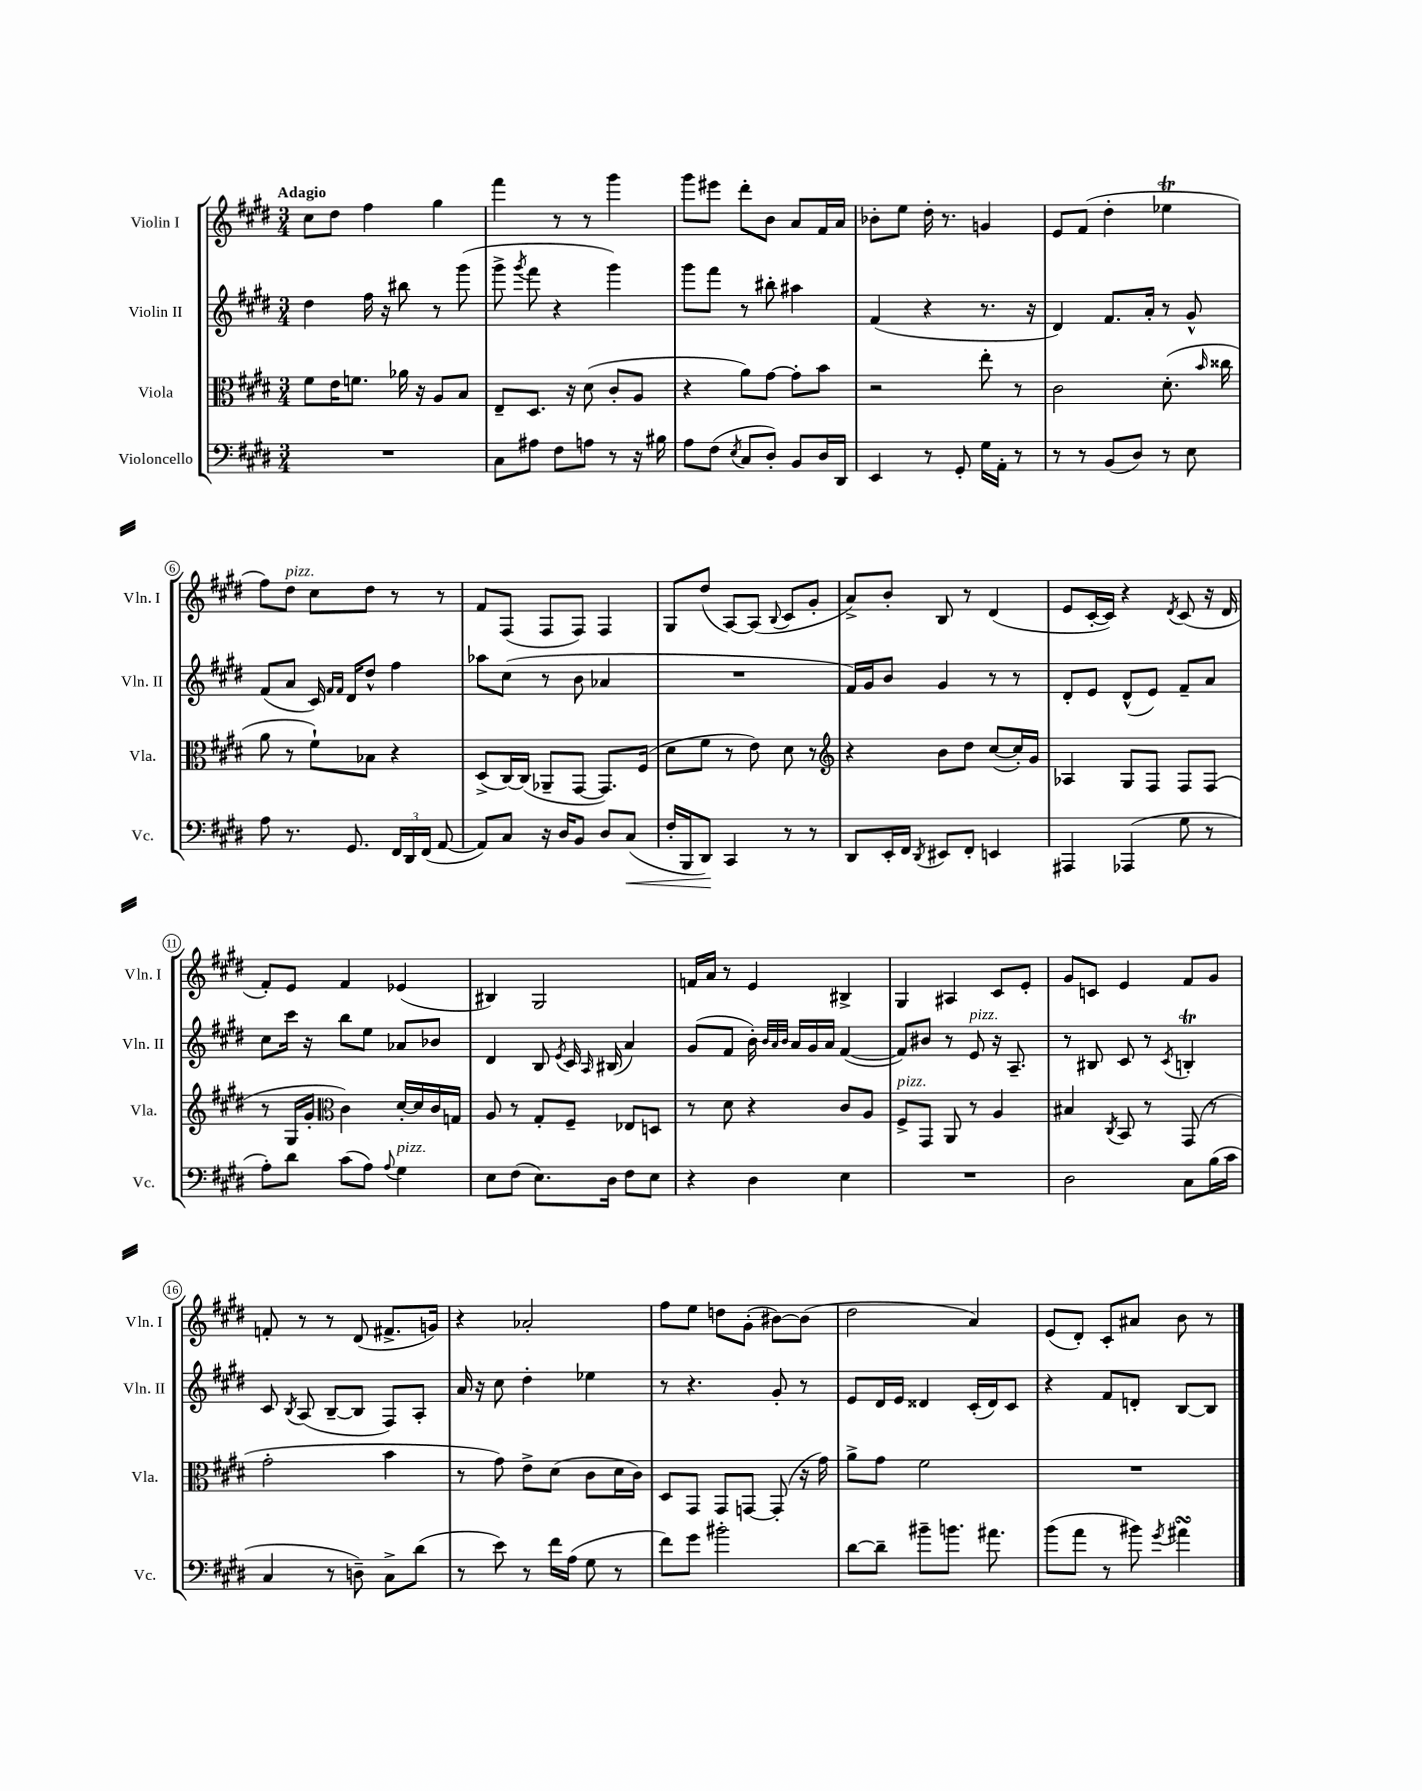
<<
\new StaffGroup <<
\new Staff = "s0" \with { instrumentName = "Violin I" shortInstrumentName = "Vln. I" } {
    \clef treble \key e \major \numericTimeSignature \time 3/4 \tempo "Adagio"
    \autoBeamOff cis''8[ dis''8] fis''4 gis''4 |
    fis'''4 r8 r8 gis'''4 |
    gis'''8[ eis'''8] dis'''8[-. b'8] a'8[ fis'16 a'16] |
    bes'8[-. e''8] dis''16-. r8. g'4 |
    e'8[ fis'8]( dis''4-. ees''4\trill |
    fis''8[) dis''8]^\markup { \italic "pizz." } cis''8[ dis''8] r8 r8 |
    fis'8[ fis8]( fis8[ fis8]) fis4 |
    gis8[ dis''8]( a8[~) a8]( \appoggiatura { b8 } cis'8[ gis'8]-. |
    a'8[->) b'8]-. b8 r8 dis'4( |
    e'8[ cis'16~-. cis'16]) r4 \acciaccatura { dis'8 } cis'8( r16 dis'16 |
    fis'8[-.) e'8] fis'4 ees'4( |
    bis4) gis2 |
    f'16[ a'16] r8 e'4 bis4-> |
    gis4 ais4 cis'8[ e'8]-. |
    gis'8[ c'8] e'4 fis'8[ gis'8] |
    f'8-. r8 r8 dis'8( fis'8.[-> g'16]) |
    r4 aes'2-. |
    fis''8[ e''8] d''8[ gis'8]-.( bis'8[~) bis'8]( |
    dis''2 a'4) |
    e'8[( dis'8]-.) cis'8[-. ais'8] b'8 r8 \bar "|." |
}
\new Staff = "s1" \with { instrumentName = "Violin II" shortInstrumentName = "Vln. II" } {
    \clef treble \key e \major \numericTimeSignature \time 3/4
    \autoBeamOff dis''4 fis''16 r16 bis''8 r8 gis'''8( |
    gis'''8-> \acciaccatura { gis'''8 } fis'''8 r4 gis'''4) |
    gis'''8[ fis'''8] r8 bis''8-. ais''4 |
    fis'4( r4 r8. r16 |
    dis'4) fis'8.[ a'16]-. r8 gis'8-^ |
    fis'8[( a'8] cis'16) \grace { fis'16[ fis'16] } dis'16[ dis''8]-^ fis''4 |
    aes''8[ cis''8]( r8 b'8 aes'4 |
    R2. |
    fis'16[) gis'16 b'8] gis'4 r8 r8 |
    dis'8[-. e'8] dis'8[-^( e'8]) fis'8[-- a'8] |
    cis''8[ cis'''16] r16 b''8[ e''8] aes'8[ bes'8] |
    dis'4 b8 \acciaccatura { e'8 } cis'16 \grace { a16 } bis16( a'4) |
    gis'8[( fis'8] b'16-.) \grace { b'32[ a'32 b'32] } a'16[ gis'16 a'16] fis'4~( |
    fis'8[) bis'8] r8 e'8^\markup { \italic "pizz." } r16 a8.-- |
    r8 bis8 cis'8 r8 \acciaccatura { cis'8 } b4-.\trill |
    cis'8 \acciaccatura { b8 } a8( b8[~-- b8] fis8[) a8]-. |
    a'16 r16 cis''8 dis''4-. ees''4 |
    r8 r4. gis'8-. r8 |
    e'8[ dis'16 e'16] disis'4 cis'16[-.( disis'16) cis'8] |
    r4 fis'8[ d'8]-. b8[~ b8] \bar "|." |
}
\new Staff = "s2" \with { instrumentName = "Viola" shortInstrumentName = "Vla." } {
    \clef alto \key e \major \numericTimeSignature \time 3/4
    \autoBeamOff fis'8[ e'16 f'8.] aes'16 r16 a8[ b8] |
    e8[-- dis8.] r16 dis'8( cis'8[-. a8] |
    r4 a'8[) gis'8]~ gis'8[-. b'8] |
    r2 e''8-. r8 |
    cis'2 dis'8.-.( \grace { b'16 } cisis''16 |
    a'8 r8 fis'8[-!) bes8] r4 |
    dis8[->( cis16~) cis16]( aes,8[-- gis,8]~ gis,8.[) fis16]( |
    dis'8[ fis'8] r8 e'8) dis'8 r8 |
    \clef treble r4 b'8[ dis''8] cis''8[~( cis''16-.) gis'16] |
    aes4 gis8[ fis8] fis8[ fis8]( |
    r8 gis16[ gis'16]-. \clef alto cis'4) dis'16[~-. dis'16 cis'16 g16] |
    a8 r8 gis8[-. fis8]-- ees8[ d8] |
    r8 dis'8 r4 cis'8[ a8] |
    fis8[->^\markup { \italic "pizz." } gis,8] a,8 r8 a4 |
    bis4 \acciaccatura { cis8 } b,8 r8 gis,8( r8 |
    gis'2-. b'4 |
    r8 gis'8) e'8[-> dis'8]( cis'8[ dis'16 cis'16]) |
    dis8[ gis,8] gis,8[ g,8]~ g,8-.( r16 gis'16) |
    a'8[-> gis'8] fis'2 |
    R2. \bar "|." |
}
\new Staff = "s3" \with { instrumentName = "Violoncello" shortInstrumentName = "Vc." } {
    \clef bass \key e \major \numericTimeSignature \time 3/4
    \autoBeamOff R2. |
    cis8[ ais8] fis8[ a8] r8 r16 bis16 |
    a8[ fis8]( \acciaccatura { e8 } cis8[ dis8]-.) b,8[ dis16 dis,16] |
    e,4 r8 gis,8-. gis16[ a,16]-. r8 |
    r8 r8 b,8[( dis8]) r8 e8 |
    a8 r8. gis,8. \tuplet 3/2 { fis,16[ dis,16 fis,16]( } a,8~ |
    a,8[) cis8] r16 dis16[ b,8] dis8[ cis8]\<( |
    fis16[-. b,,16 dis,8]\!) cis,4 r8 r8 |
    dis,8[ e,16-. fis,16] \acciaccatura { dis,8 } eis,8[ fis,8]-. e,4 |
    ais,,4 aes,,4( gis8 r8 |
    a8[-.) dis'8] cis'8[( a8]) \appoggiatura { a8 } gis4^\markup { \italic "pizz." } |
    e8[ fis8]( e8.[) dis16] fis8[ e8] |
    r4 dis4 e4 |
    R2. |
    dis2 cis8[ b16( cis'16] |
    cis4 r8 d8--) cis8[-> dis'8]( |
    r8 e'8) r8 fis'16[ a16]( gis8 r8 |
    fis'8[) gis'8] bis'2-. |
    dis'8[~ dis'8]-- bis'8[-- b'8.] ais'8. |
    b'8[( a'8] r8 bis'8) \acciaccatura { gis'8 } ais'4\turn \bar "|." |
}
>>
>>
\layout { \context { \Score \override BarNumber.stencil = #(make-stencil-circler 0.1 0.3 ly:text-interface::print) } }
